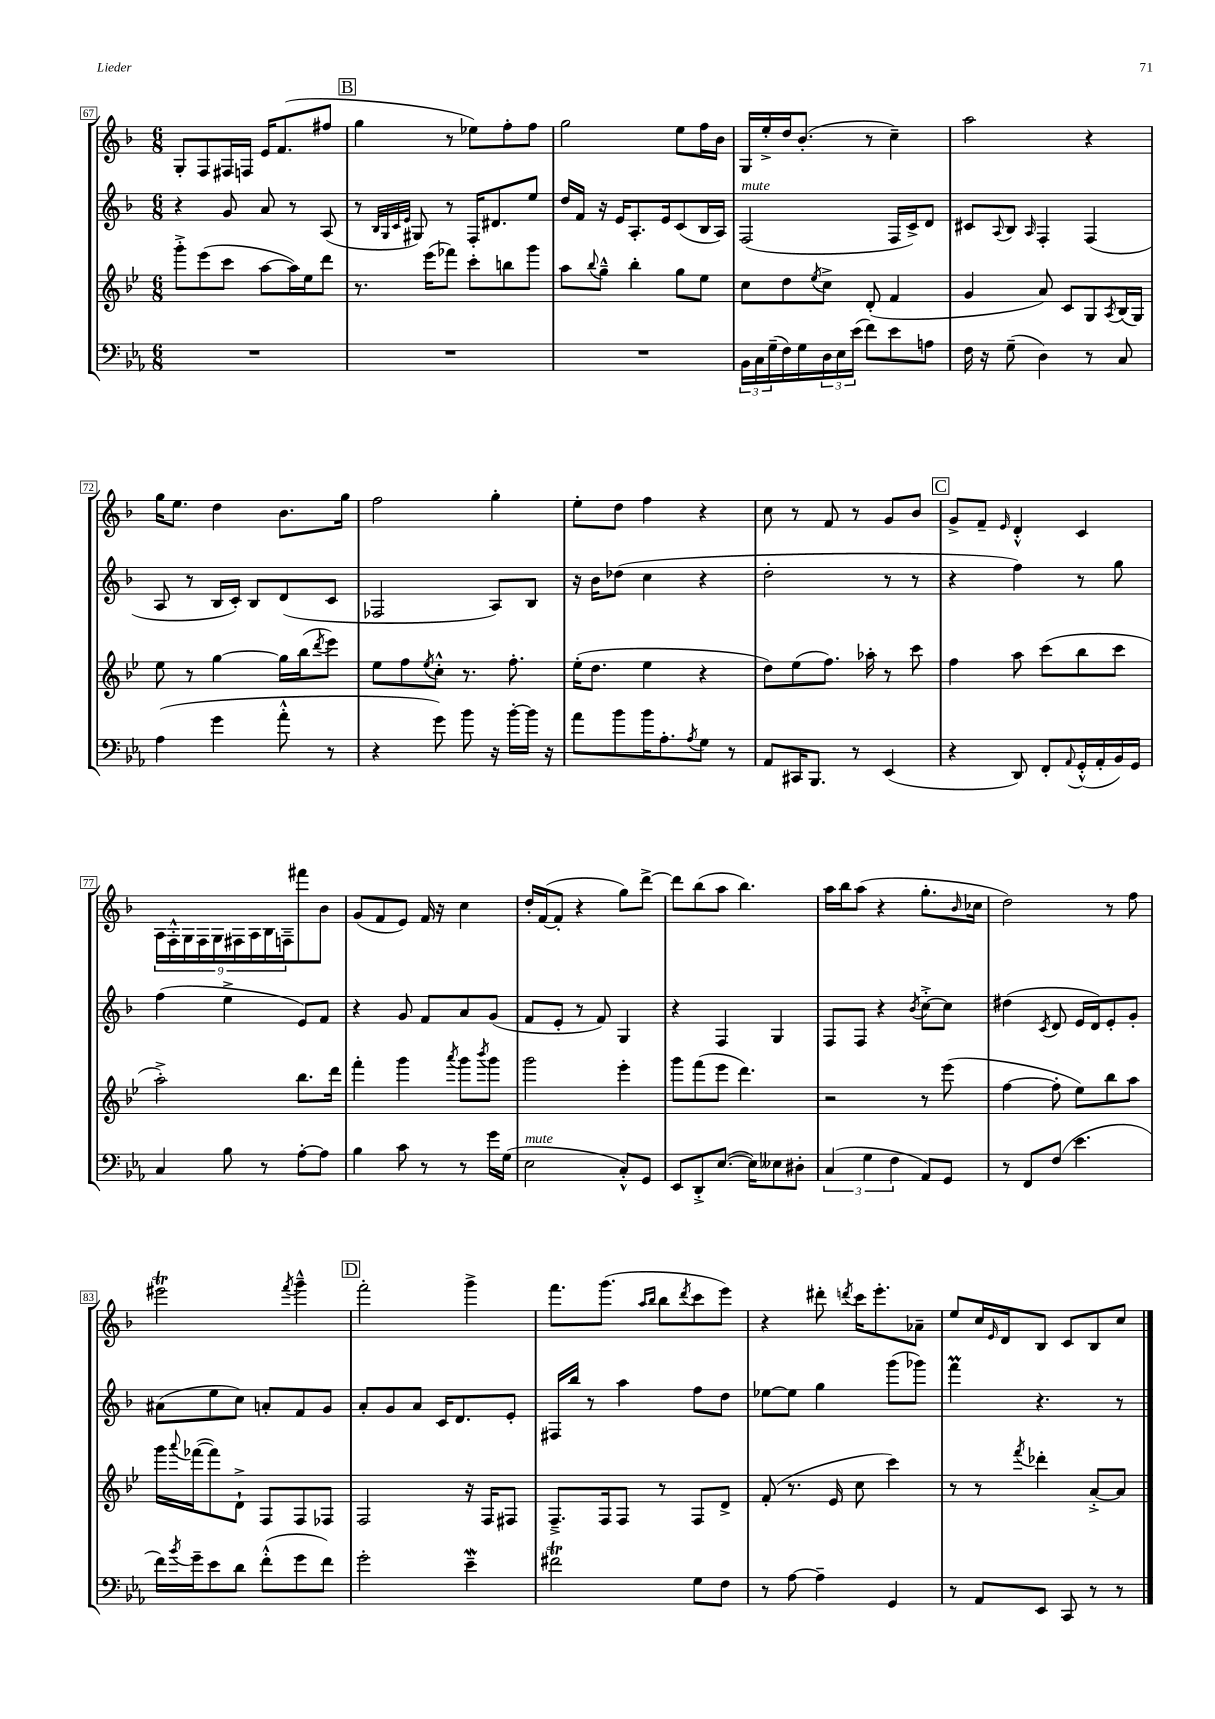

**kern	**kern	**kern	**kern
*part4	*part3	*part2	*part1
*staff4	*staff3	*staff2	*staff1
*clefF4	*clefG2	*clefG2	*clefG2
*k[b-e-a-]	*k[b-e-]	*k[b-]	*k[b-]
*M6/8	*M6/8	*M6/8	*M6/8
=67	=67	=67	=67
2.r	8ggg'^\L	4r	8G'/L
.	(8eee-\	.	8F/
.	8ccc\J	8g/	16F#X/L
.	.	.	16Fn/JJ
.	[8aa\L	8a/	16e/KL
.	.	.	(8.f/
.	16aa\L])	8r	.
.	16ee-\J	.	.
.	8ddd\J	(8A/	8ff#X/J
!!LO:REH:place=s1:t=B
=68	=68	=68	=68
2.r	8.r	8r	4gg\
.	.	32qqB-/LLL	.
.	.	32qqG/	.
.	.	32qqc/	.
.	.	32qqe/JJJ	.
.	.	8G#X/)	.
.	(16eee-\KL	.	.
.	8fff-X\J)	8r	8r
.	8ccc'\L	16F'/KL	8ee-X\L)
.	.	8.d#X/	.
.	8bbn\	.	8ff'\
.	8ggg\J	8ee/J	8ff\J
=69	=69	=69	=69
2.r	8aa\L	16dd/LL	2gg\
.	.	16f/JJ	.
.	8qqbb-/	.	.
.	8gg~^^\J	16r	.
.	.	16e/KL	.
.	4bb-'\	8.A'/	.
.	.	16e/k	.
.	8gg\L	(8c/	8ee\L
.	8ee-\J	16B-/L	16ff\L
.	.	16A/JJ)	16b-\JJ
=70	=70	=70	=70
!	!	!LO:TX:a:i:t=mute	!
24BB-\LL	8cc\L	(2F/	16G/LL
24C\	.	.	.
.	.	.	16ee'^/
(24G~\	.	.	.
16F\)	8dd\	.	16dd/J
16G\	.	.	(8.b-'/J
.	8qee-/	.	.
24D\	8cc^\J	.	.
24E-\	.	.	.
(24e-\JJ	.	.	.
8f\L)	(8d'/	.	8r
8e-\	4f/	16F/LL	4cc~\)
.	.	16c^/J)	.
8An\J	.	8d/J	.
=71	=71	=71	=71
16F\	4g/	8c#X/L	2aa\
16r	.	.	.
.	.	8qqA/	.
(8G~\	.	8B-/J	.
.	.	16qqA/	.
4D\)	8a/)	4F'/	.
.	8c/L	.	.
8r	8G/	(4F/	4r
.	8qA/	.	.
8C/	(16B-/L	.	.
.	16G/JJ)	.	.
!!LO:LB:g=z
=72	=72	=72	=72
(4A-\	8ee-\	8A/	16gg\KL
.	.	.	8.ee\J
.	8r	8r	.
4g\	[4gg\	16B-/LL	4dd\
.	.	16c'/JJ)	.
.	.	8B-/L	.
8a-'^^\	16gg\LL]	(8d/	8.b-\L
.	(16bb-\J	.	.
.	8qddd/	.	.
8r	8eee-\J)	8c/J	.
.	.	.	16gg\Jk
=73	=73	=73	=73
4r	8ee-\L	2F-X/	2ff\
.	8ff\	.	.
.	8qee-/	.	.
8g\)	8cc'^^\J	.	.
8b-\	8.r	.	.
16r	.	8A/L)	4gg'\
[16b-'\LL	8.ff'\	.	.
16b-\JJ]	.	8B-/J	.
16r	.	.	.
=74	=74	=74	=74
8a-\L	(16ee-'\KL	16r	8ee'\L
.	8.dd\J	16b-\KL	.
8b-\	.	(8dd-X\J	8dd\J
16b-\K	4ee-\	4cc\	4ff\
8.A-'\	.	.	.
8qA-/	.	.	.
8G\J	4r	4r	4r
8r	.	.	.
=75	=75	=75	=75
8AA-/L	8dd\L)	2dd'\	8cc\
16CC#X/K	(8ee-\	.	8r
8.BBB-/J	.	.	.
.	8.ff\J)	.	8f/
8r	.	.	8r
.	16aa-X'\	.	.
(4EE-/	8r	8r	8g/L
.	8ccc\	8r	8b-/J
!!LO:REH:place=s1:t=C
=76	=76	=76	=76
4r	4ff\	4r	8g^/L
.	.	.	8f~/J
.	.	.	16qqe/
8DD/)	8aa\	4ff\)	4d'^^/
8FF'/L	(8ccc\L	.	.
8qqAA-/	.	.	.
(16GG'^^/L	8bb-\	8r	4c/
16AA-'/	.	.	.
16BB-/)	8ccc\J	8gg\	.
16GG/JJ	.	.	.
!!LO:LB:g=z
=77	=77	=77	=77
4C/	2aa'^\)	(4ff\	18A\LL
.	.	.	18F'^^\
.	.	.	18G\
.	.	.	18F\
.	.	.	18G\
8B-\	.	4ee^\	.
.	.	.	18F#X\
.	.	.	18A\
8r	.	.	.
.	.	.	18B-\
.	.	.	18Fn~\J
[8A-'\L	8.bb-\L	8e/L)	8fff#X\
8A-\J]	.	8f/J	8b-\J
.	16ddd\Jk	.	.
=78	=78	=78	=78
4B-\	4fff'\	4r	(8g/L
.	.	.	8f/
8c\	4ggg\	8g/	8e/J)
8r	.	8f/L	16f/
.	.	.	16r
.	8qaaa/	.	.
8r	8ggg\L	8a/	4cc\
.	8qbbb-/	.	.
16g\LL	8ggg\J	(8g/J	.
(16G\JJ	.	.	.
=79	=79	=79	=79
!LO:TX:a:i:t=mute	!	!	!
2E-\	2ggg\	8f/L	16dd'/LL
.	.	.	([16f/J
.	.	8e'/J	8f'/J]
.	.	8r	4r
.	.	8f/)	.
8C'^^/L)	4eee-'\	4G/	8gg\L)
8GG/J	.	.	[8ddd^\J
=80	=80	=80	=80
8EE-/L	8ggg\L	4r	8ddd\L]
8DD'^/	(8fff\	.	(8bb-\
([8.E-/J	8eee-\J	4F/	8aa\J
.	4.ddd\)	.	4.bb-\)
16E-\KL])	.	.	.
8E--X\	.	4G/	.
8D#X'\J	.	.	.
=81	=81	=81	=81
(6C/	2r	8F/L	16aa\LL
.	.	.	16bb-\J
.	.	8F/J	(8aa\J
6G\	.	.	.
.	.	4r	4r
6F\	.	.	.
.	.	8qb-/	.
8AA-/L)	8r	[8cc'^\L	8.gg'\L
8GG/J	(8eee-\	8cc\J]	.
.	.	.	16qqb-/
.	.	.	16cc-X\Jk
=82	=82	=82	=82
8r	[4ff\	(4dd#X\	2dd\)
8FF/L	.	.	.
.	.	8qc/	.
(8F/J	8ff'\]	8d/	.
4.e-\	8ee-\L)	16e/LL	.
.	.	16d/J)	.
.	8bb-\	8e'/	8r
.	8aa\J	8g'/J	8ff\
!!LO:LB:g=z
=83	=83	=83	=83
16f\LL)	16ggg\LL	(8a#X\L	2eee#Xt\
8qb-/	8qqaaa/	.	.
16g~\J	([16fff-X\J	.	.
8e-\	8fff-\])	8ee\	.
8d\J	8d`^\J	8cc\J)	.
(8f'^^\L	8F/L	8an'/L	.
.	.	.	8qfff/
8g\	8F/	8f/	4ggg~^^\
8f\J)	8F-X/J	8g/J	.
!!LO:REH:place=s1:t=D
=84	=84	=84	=84
2g'\	2F/	8a'/L	2fff'\
.	.	8g/	.
.	.	8a/J	.
.	.	16c/KL	.
.	.	8.d/	.
4e-w~\	16r	.	4ggg^\
.	16F/KL	.	.
.	8F#X/J	8e'/J	.
=85	=85	=85	=85
2f#Xt\	8.F~^/L	16F#X/LL	8.fff\L
.	.	16bb-/JJ	.
.	.	8r	.
.	16F/k	.	(8.ggg\J
.	8F/J	4aa\	.
.	.	.	16qqaa/LL
.	.	.	16qqbb-/JJ
.	8r	.	8bb-\L
.	.	.	8qddd/
8G\L	8F/L	8ff\L	8ccc\
8F\J	8d^/J	8dd\J	8eee\J)
=86	=86	=86	=86
8r	(8f'/	[8ee-X\L	4r
[8A-\	8.r	8ee-\J]	.
4A-~\]	.	4gg\	8ddd#X'\
.	16e-/	.	.
.	.	.	8qdddn/
.	8cc\	.	16ccc\KL
.	.	.	8.eee'\
4GG/	4ccc\)	(8ggg\L	.
.	.	8ggg-X\J)	8a-X~\J
=87	=87	=87	=87
8r	8r	4fffM\	8ee/L
8AA-/L	8r	.	16cc/L
.	.	.	16qqe/
.	.	.	16d/J
.	8qfff/	.	.
8EE-/J	4ddd-X'\	4.r	8B-/J
8CC/	.	.	8c/L
8r	[8a'^/L	.	8B-/
8r	8a/J]	8r	8cc/J
==	==	==	==
*-	*-	*-	*-
